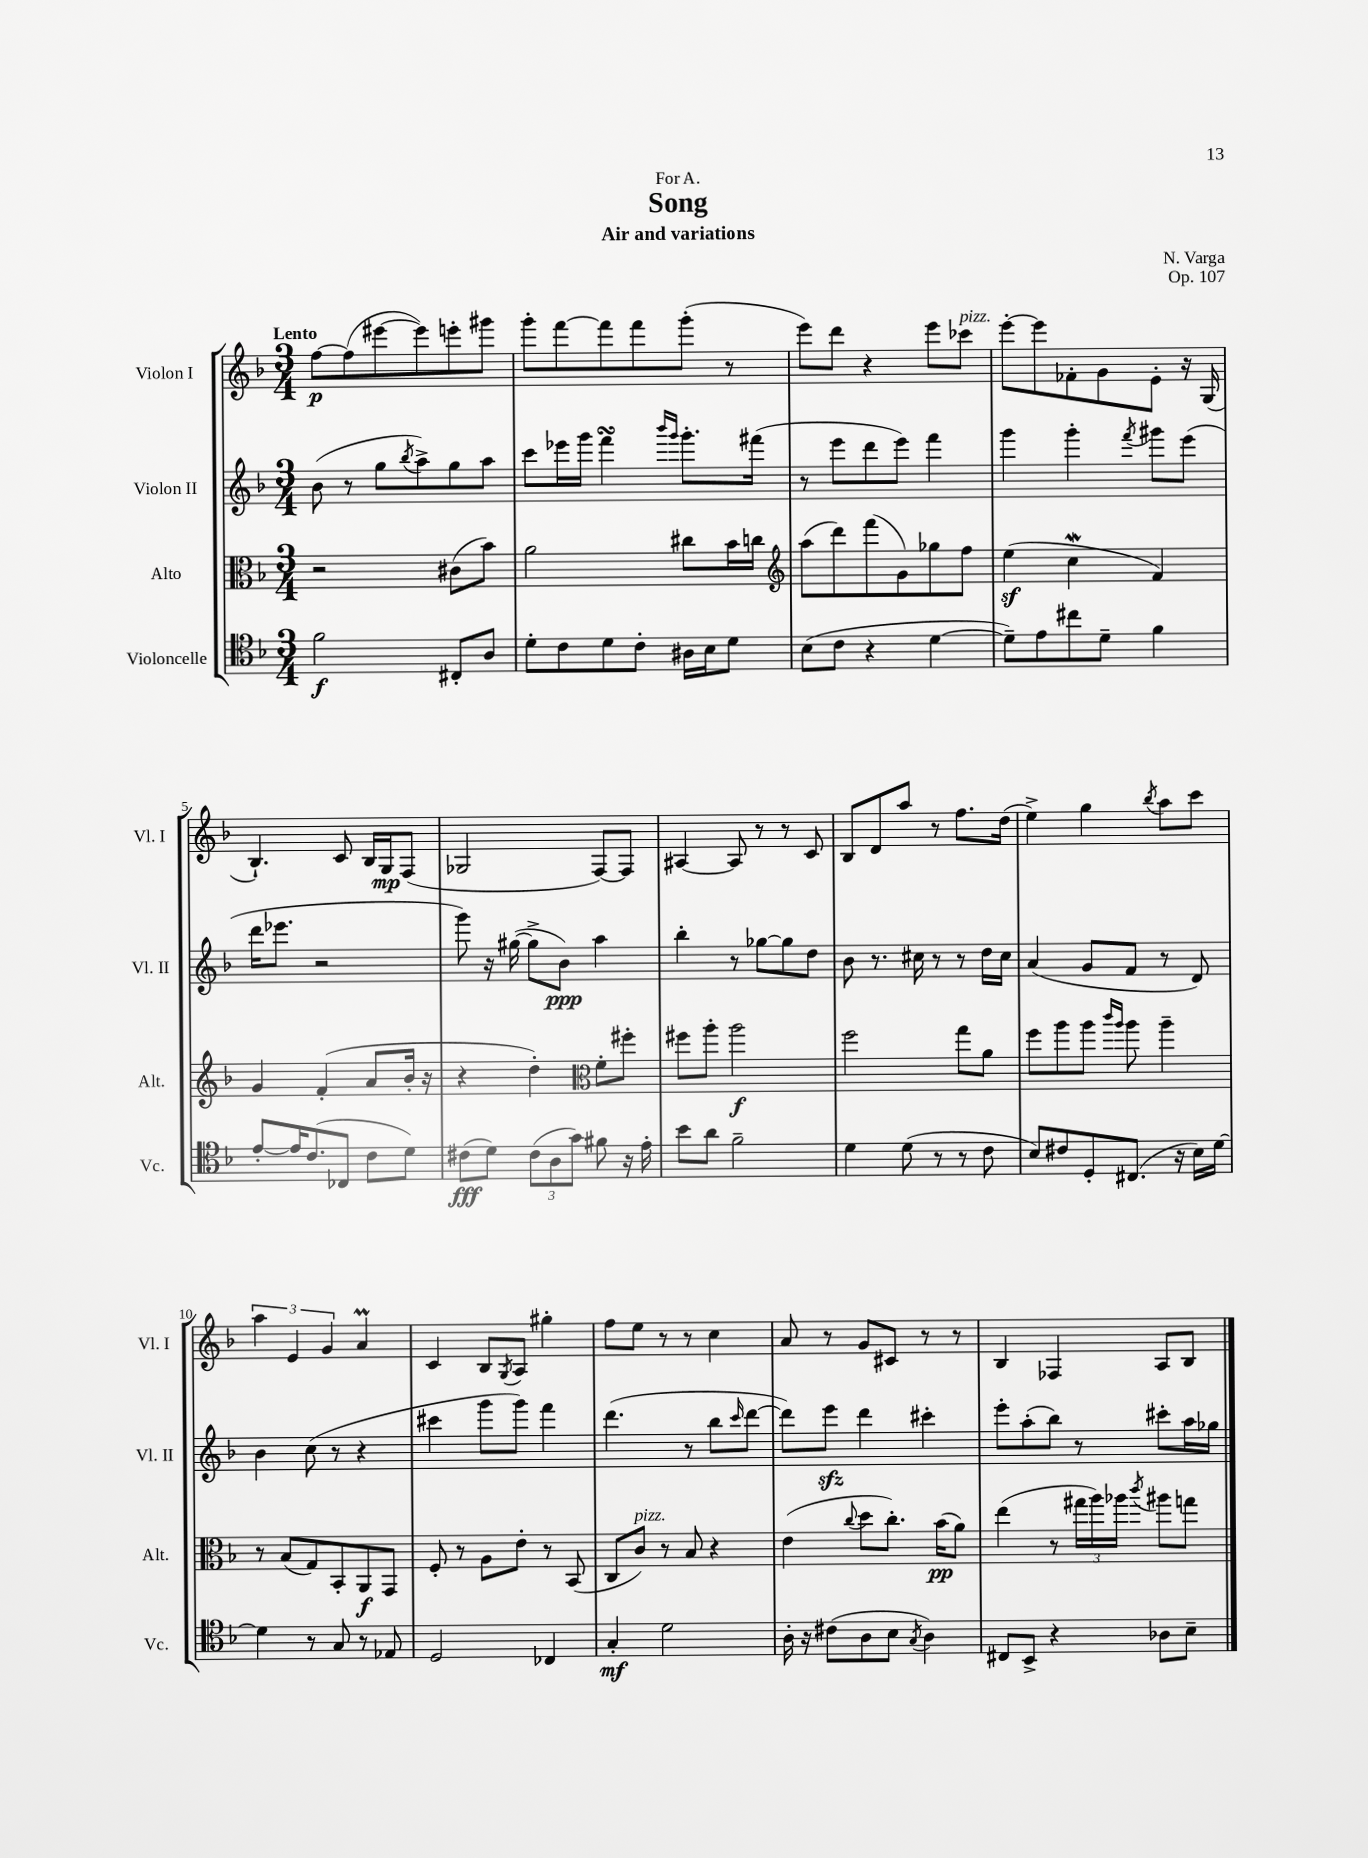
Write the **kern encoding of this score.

**kern	**dynam	**kern	**dynam	**kern	**dynam	**kern	**dynam
*part4	*part4	*part3	*part3	*part2	*part2	*part1	*part1
*staff4	*staff4	*staff3	*staff3	*staff2	*staff2	*staff1	*staff1
*I"Violoncelle	*	*I"Alto	*	*I"Violon II	*	*I"Violon I	*
*I'Vc.	*	*I'Alt.	*	*I'Vl. II	*	*I'Vl. I	*
*clefC4	*	*clefC3	*	*clefG2	*	*clefG2	*
*k[b-]	*	*k[b-]	*	*k[b-]	*	*k[b-]	*
*M3/4	*	*M3/4	*	*M3/4	*	*M3/4	*
=1	=1	=1	=1	=1	=1	=1	=1
!	!	!	!	!	!	!LO:TX:a:B:t=Lento	!
2f\	f	2r	.	(8b-\	.	[8ff\L	p
.	.	.	.	8r	.	(8ff\]	.
.	.	.	.	8gg\L	.	[8eee#X\	.
.	.	.	.	8qbb-/	.	.	.
.	.	.	.	8aa^\)	.	8eee#\])	.
8C#X'/L	.	(8c#X\L	.	8gg\	.	8eeen'\	.
8A/J	.	8b-\J)	.	8aa\J	.	8ggg#X\J	.
=2	=2	=2	=2	=2	=2	=2	=2
8d'\L	.	2a\	.	8ccc\L	.	8ggg'\L	.
8c\	.	.	.	16eee-X\L	.	[8fff\	.
.	.	.	.	16ggg\JJ	.	.	.
8d\	.	.	.	4fffsSSs\	.	8fff\]	.
8c'\J	.	.	.	.	.	8fff\	.
.	.	.	.	16qqbbb-/LL	.	.	.
.	.	.	.	16qqggg/JJ	.	.	.
16A#X\LL	.	8cc#X\L	.	8.ggg'\L	.	(8ggg'\J	.
16B-\J	.	.	.	.	.	.	.
8d\J	.	16b-\L	.	.	.	8r	.
.	.	16ccn\JJ	.	(16fff#X\Jk	.	.	.
=3	=3	=3	=3	=3	=3	=3	=3
*	*	*clefG2	*	*	*	*	*
(8B-\L	.	(8aa\L	.	8r	.	8eee\L)	.
8c\J	.	8ddd\)	.	8eee\L	.	8ddd\J	.
4r	.	(8fff\	.	8ddd\	.	4r	.
.	.	8g\)	.	8eee\J)	.	.	.
[4d\	.	8gg-X\	.	4fff\	.	8eee\L	.
!	!	!	!	!	!	!LO:TX:a:i:t=pizz.	!
.	.	8ff\J	.	.	.	8ccc-X\J	.
=4	=4	=4	=4	=4	=4	=4	=4
8d~\L])	.	(4eez\	.	4ggg\	.	[8eee'\L	.
8e\	.	.	.	.	.	8eee\]	.
8cc#X\	.	4ccW\	.	4ggg'\	.	8f-X'\	.
8d~\J	.	.	.	.	.	8g\	.
.	.	.	.	8qfff/	.	.	.
4f\	.	4f/)	.	8ggg#X\L	.	8e'\J	.
.	.	.	.	(8eee\J	.	16r	.
.	.	.	.	.	.	(16G/	.
!!LO:LB:g=z
=5	=5	=5	=5	=5	=5	=5	=5
[8e'/L	.	4g/	.	16ddd\KL	.	4.B-`/)	.
.	.	.	.	8.eee-X\J	.	.	.
16e/K]	.	.	.	.	.	.	.
(8.c/	.	.	.	.	.	.	.
.	.	(4f'/	.	2r	.	.	.
8C-X/J	.	.	.	.	.	8c/	.
8c\L	.	8a/L	.	.	.	16B-/LL	.
.	.	.	.	.	.	16G/J	mp
8d\J)	.	16b-'/Jk	.	.	.	(8F/J	.
.	.	16r	.	.	.	.	.
=6	=6	=6	=6	=6	=6	=6	=6
(8c#X\L	fff	4r	.	8ggg\)	.	2G-X/	.
8d\J)	.	.	.	16r	.	.	.
.	.	.	.	([16gg#X\	.	.	.
(12c#\L	.	4dd'\)	.	8gg#^\L]	.	.	.
12A\	.	.	.	.	.	.	.
.	.	.	.	8b-\J)	ppp	.	.
12g\J)	.	.	.	.	.	.	.
*	*	*clefC3	*	*	*	*	*
8f#X\	.	8f'\L	.	4aa\	.	[8F/L)	.
16r	.	8ff#X'\J	.	.	.	8F/J]	.
16e'\	.	.	.	.	.	.	.
=7	=7	=7	=7	=7	=7	=7	=7
8b-\L	.	8ff#X\L	.	4bb-'\	.	[4A#X/	.
8a\J	.	8aa'\J	.	.	.	.	.
2f~\	.	2aa\	f	8r	.	8A#/]	.
.	.	.	.	[8gg-X\L	.	8r	.
.	.	.	.	8gg-\]	.	8r	.
.	.	.	.	8dd\J	.	8c/	.
=8	=8	=8	=8	=8	=8	=8	=8
4d\	.	2ff\	.	8b-\	.	8B-/L	.
.	.	.	.	8.r	.	8d/	.
(8d\	.	.	.	.	.	8aa/J	.
.	.	.	.	16cc#X\	.	.	.
8r	.	.	.	8r	.	8r	.
8r	.	8gg\L	.	8r	.	8.ff\L	.
8c\	.	8a\J	.	16dd\LL	.	.	.
.	.	.	.	16cc#\JJ	.	(16dd\Jk	.
=9	=9	=9	=9	=9	=9	=9	=9
8B-/L)	.	8ff\L	.	(4a/	.	4ee^\)	.
8c#X/	.	8aa\	.	.	.	.	.
8D'/	.	8aa\J	.	8g/L	.	4gg\	.
.	.	16qqccc/LL	.	.	.	.	.
.	.	16qqaa/JJ	.	.	.	.	.
(8.C#X/J	.	8aa\	.	8f/J	.	.	.
.	.	.	.	.	.	8qbb-/	.
.	.	4aa~\	.	8r	.	8aa\L	.
16r	.	.	.	.	.	.	.
16B-\LL)	.	.	.	8d/)	.	8ccc\J	.
[16d\JJ	.	.	.	.	.	.	.
!!LO:LB:g=z
=10	=10	=10	=10	=10	=10	=10	=10
4d\]	.	8r	.	4b-\	.	6aa\	.
.	.	(8B-/L	.	.	.	.	.
.	.	.	.	.	.	6e/	.
8r	.	8G/)	.	(8cc\	.	.	.
.	.	.	.	.	.	6g/	.
8G/	.	8BB-'/	.	8r	.	.	.
8r	.	8AA/	f	4r	.	4am/	.
8E-X/	.	8GG/J	.	.	.	.	.
=11	=11	=11	=11	=11	=11	=11	=11
2D/	.	8F'/	.	4ccc#X\	.	4c/	.
.	.	8r	.	.	.	.	.
.	.	8A\L	.	8ggg\L	.	8B-/L	.
.	.	.	.	.	.	8qG/	.
.	.	8e'\J	.	8ggg\J)	.	8A/J	.
4C-X/	.	8r	.	4fff\	.	4gg#X'\	.
.	.	(8BB-/	.	.	.	.	.
=12	=12	=12	=12	=12	=12	=12	=12
4G'/	mf	8C/L	.	(4.ddd\	.	8ff\L	.
!	!	!LO:TX:a:i:t=pizz.	!	!	!	!	!
.	.	8c/J)	.	.	.	8ee\J	.
2d\	.	8r	.	.	.	8r	.
.	.	8B-/	.	8r	.	8r	.
.	.	4r	.	8bb-\L	.	4cc\	.
.	.	.	.	16qqccc/	.	.	.
.	.	.	.	[8ddd\J	.	.	.
=13	=13	=13	=13	=13	=13	=13	=13
16A'\	.	(4e\	.	8ddd\L])	.	8a/	.
16r	.	.	.	.	.	.	.
(8c#X\L	.	.	.	8eeezz\J	.	8r	.
.	.	8qqcc/	.	.	.	.	.
8A\	.	8dd\L	.	4ddd\	.	8g/L	.
8B-\J	.	8.cc'\J)	.	.	.	8c#X/J	.
8qG/	.	.	.	.	.	.	.
4A\)	.	.	.	4ccc#X'\	.	8r	.
.	.	(16b-\KL	pp	.	.	.	.
.	.	8a\J)	.	.	.	8r	.
=14	=14	=14	=14	=14	=14	=14	=14
8C#X/L	.	(4ee\	.	8eee'\L	.	4B-/	.
8BB-^/J	.	.	.	(8aa'\	.	.	.
4r	.	8r	.	8bb-\J)	.	4F-X/	.
.	.	24gg#X\LL	.	8r	.	.	.
.	.	24aa\)	.	.	.	.	.
.	.	24aa-X\JJ	.	.	.	.	.
.	.	8qccc/	.	.	.	.	.
8A-X\L	.	8aa#X\L	.	8ccc#X'\L	.	8A/L	.
8B-~\J	.	8ggn\J	.	16aa\L	.	8B-/J	.
.	.	.	.	16gg-X\JJ	.	.	.
==	==	==	==	==	==	==	==
*-	*-	*-	*-	*-	*-	*-	*-
